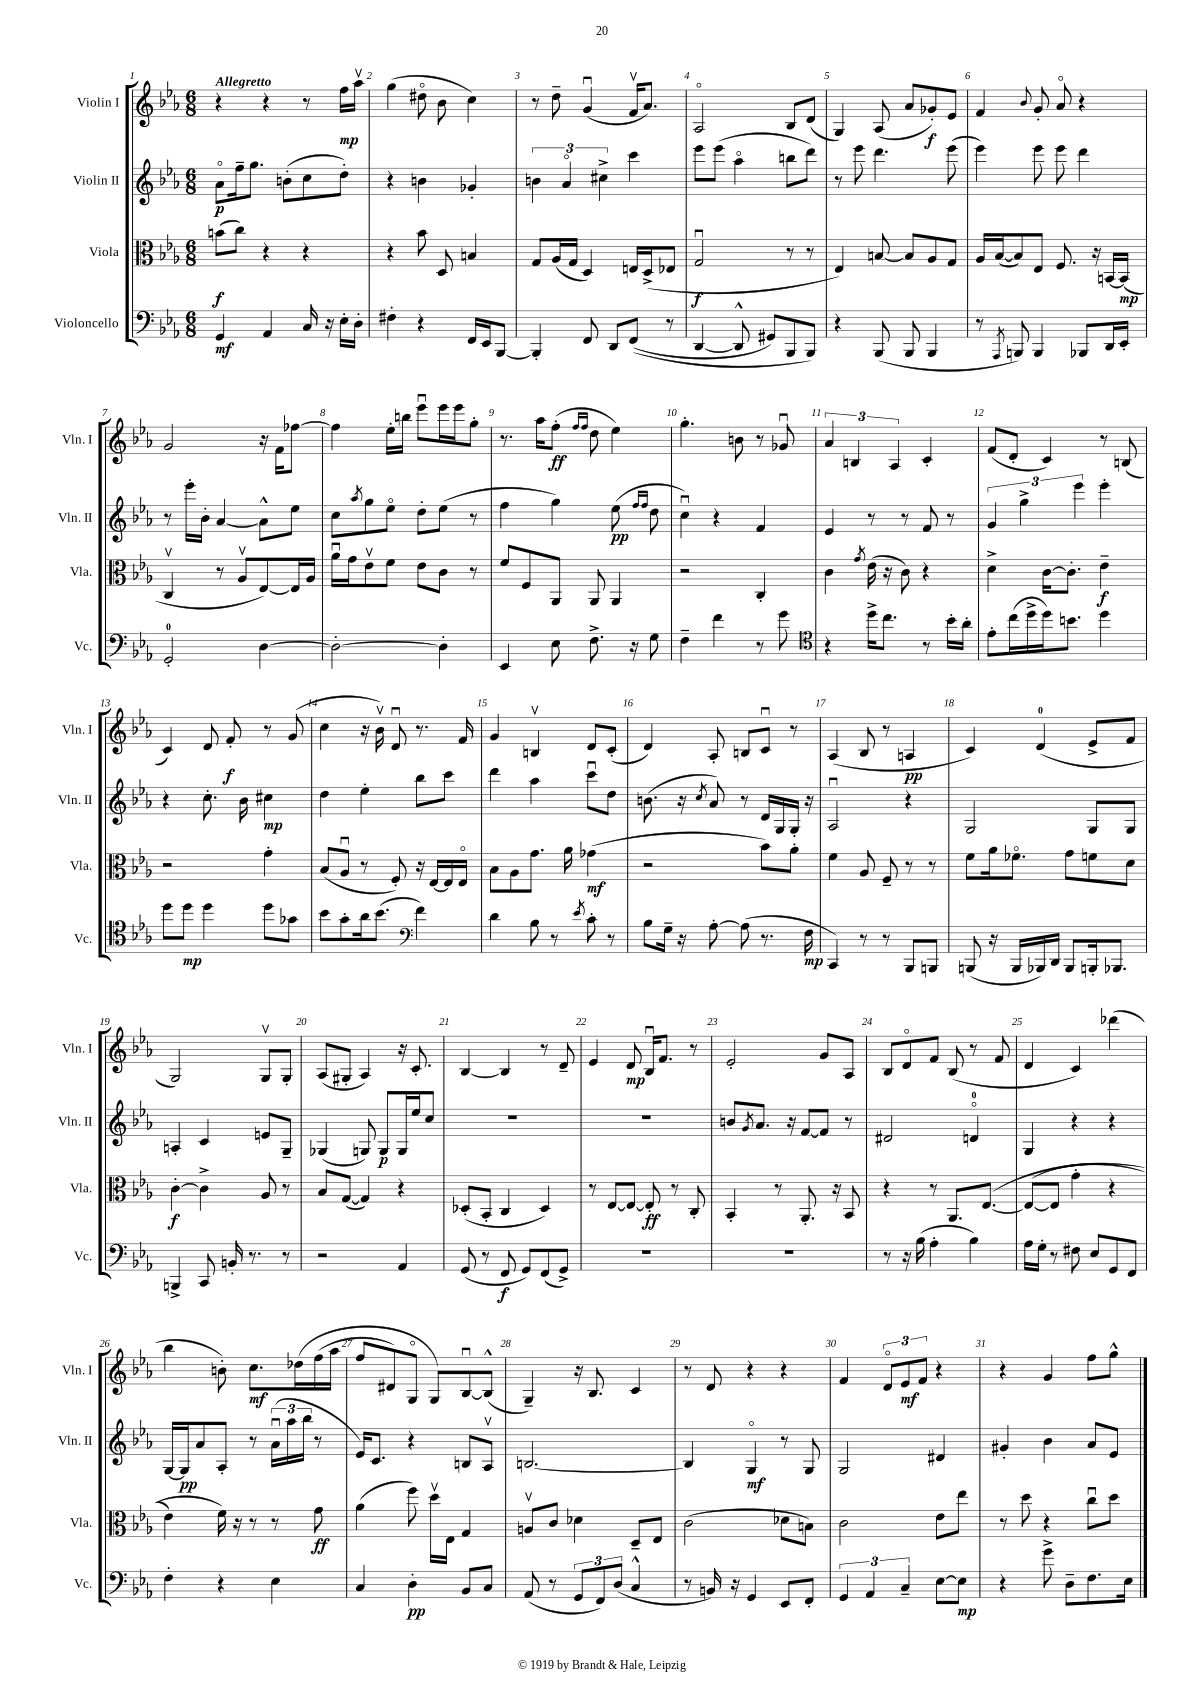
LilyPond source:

<<
\new StaffGroup <<
\new Staff = "s0" \with { instrumentName = "Violin I" shortInstrumentName = "Vln. I" } {
    \clef treble \key ees \major \numericTimeSignature \time 6/8 \tempo "Allegretto"
    r4 r4 r8 f''16\mp aes''16\upbow |
    g''4( dis''8\flageolet bes'8 c''4) |
    r8 d''8-- g'4\downbow( f'16\upbow aes'8.) |
    aes2\flageolet bes8 d'8( |
    g4) aes8( aes'8 ges'8-.\f) ees'8 |
    f'4 \appoggiatura { bes'8 } g'8-. aes'8\flageolet r4 |
    g'2 r16 f'16 fes''8~ |
    fes''4 ees''16-. b''16 ees'''8\downbow ees'''16 ees'''16 g''8-. |
    r8. aes''16 f''8-.\ff( \grace { f''16 f''16 } d''8 ees''4) |
    g''4.-. b'8 r8 ges'8\downbow |
    \tuplet 3/2 { aes'4 b4 aes4 } c'4-. |
    f'8( d'8-. c'4) r8 b8( |
    c'4) d'8 f'8-.\f r8 g'8( |
    c''4 r16 bes'16\upbow) d'8\downbow r8. f'16 |
    g'4 b4\upbow d'8 c'8-.( |
    d'4) aes8-. b8 c'8\downbow r8 |
    aes4( bes8 r8 a4\pp |
    c'4) d'4-0( ees'8-> f'8 |
    g2) g8\upbow g8-. |
    aes8( gis8-. aes4) r16 c'8.-. |
    bes4~ bes4 r8 d'8-- |
    ees'4 d'8\mp bes16\downbow f'8. r8 |
    ees'2-. g'8 aes8 |
    bes8 d'8\flageolet f'8 bes8( r8 f'8 |
    d'4 c'4) des'''4( |
    bes''4 b'8-.) c''8.\mf des''16\( f''16( aes''16 |
    f''8 dis'8) g8\flageolet g8\) bes8~\downbow bes8-^( |
    g4--) r16 bes8. c'4 |
    r8 d'8 r4 r4 |
    f'4 \tuplet 3/2 { d'8\flageolet ees'8\mf f'8 } r4 |
    r4 g'4 f''8 g''8-^ \bar "|." |
}
\new Staff = "s1" \with { instrumentName = "Violin II" shortInstrumentName = "Vln. II" } {
    \clef treble \key ees \major \numericTimeSignature \time 6/8
    aes'8\flageolet\p f''16-- g''8. b'8-.( c''8 d''8-.) |
    r4 b'4 ges'4-. |
    \tuplet 3/2 { b'4 aes'4\flageolet cis''4-> } c'''4 |
    ees'''8 ees'''8( aes''4\flageolet b''8 d'''8) |
    r8 ees'''8 d'''4. ees'''8( |
    ees'''4) ees'''8 ees'''8 d'''4 |
    r8 ees'''16-. bes'16-. aes'4~ aes'8-^ ees''8 |
    c''8 \acciaccatura { aes''8 } g''8 ees''8\flageolet d''8-. ees''8( r8 |
    f''4 g''4) ees''8\pp( \grace { f''16 f''16 } d''8 |
    c''4\downbow) r4 f'4 |
    ees'4 r8 r8 f'8 r8 |
    \tuplet 3/2 { g'4 g''4-> ees'''4 } ees'''4-. |
    r4 c''8.-. bes'16 cis''4\mp |
    d''4 ees''4-. bes''8 c'''8 |
    d'''4 aes''4 c'''8\downbow d''8 |
    b'8.( r16 \acciaccatura { c''8 } aes'8) r8 d'16 g16 g16-. r16 |
    aes2\downbow r4 |
    g2 g8 g8 |
    a4-. c'4 e'8 g8-- |
    ges4( g8) g8\p g16 ees''16 c''8 |
    R2. |
    r2. |
    b'8 \acciaccatura { g'8 } aes'8. r16 f'8~ f'8 r8 |
    dis'2 d'4-0\flageolet |
    g4 r4 r4 |
    g16~ g16\pp aes'8 aes8-. r8 \tuplet 3/2 { aes'16\downbow( aes''16 bes''16 } r8 |
    ees'16) c'8. r4 b8 aes8\upbow |
    b2.~ |
    b4 g4\flageolet\mf r8 g8 |
    g2 dis'4 |
    gis'4-. bes'4 aes'8 ees'8 \bar "|." |
}
\new Staff = "s2" \with { instrumentName = "Viola" shortInstrumentName = "Vla." } {
    \clef alto \key ees \major \numericTimeSignature \time 6/8
    b'8\f( c''8) r4 r4 |
    r4 bes'8 d8 b4 |
    g8 aes16( g16 d4) e16 d16->( ees8 |
    g2\downbow\f r8 r8 |
    ees4) b8~ b8 aes8 g8 |
    aes16 bes16~( bes8) ees8 f8. r16 b,16~ b,16\mp( |
    c4\upbow r8 aes8\upbow ees8~) ees16 aes16 |
    aes'16\downbow g'16 ees'8\upbow f'8 ees'8 c'8 r8 |
    f'8 f8 aes,8 aes,8 aes,4 |
    r2 c4-. |
    c'4 \acciaccatura { g'8 } ees'16( r16 c'8) r4 |
    d'4-> c'16~ c'8.-. ees'4--\f |
    r2 g'4-. |
    bes8( aes8\downbow r8 f8-.) r16 ees16~ ees16 ees16\flageolet |
    bes8 aes8 g'8. aes'16 ges'4\mf( |
    r2 bes'8) aes'8-. |
    f'4 aes8 f8-- r8 r8 |
    f'8 aes'16 fes'8.\flageolet g'8 f'8 d'8 |
    c'4~-.\f c'4-> aes8 r8 |
    bes8 g8~( g4) r4 |
    des8-.( bes,8-. c4 des4) |
    r8 ees8~ ees8~ ees8-.\ff r8 c8-. |
    bes,4-. r8 aes,8.-. r16 bes,8 |
    r4 r8 aes,8. ees8.~\( |
    ees8~( ees8 g'4-. r4 |
    ees'4) f'16\) r16 r8 r8 g'8\ff |
    aes'4( f''8) d''16\upbow ees16 g4 |
    a8\upbow c'8 des'4 d8-- ees8 |
    c'2( des'8 b8) |
    c'2 ees'8 ees''8 |
    r8 d''8 r4 c''8\downbow d''8 \bar "|." |
}
\new Staff = "s3" \with { instrumentName = "Violoncello" shortInstrumentName = "Vc." } {
    \clef bass \key ees \major \numericTimeSignature \time 6/8
    g,4\mf aes,4 c16 r16 ees16-. d16-. |
    fis4-. r4 f,16 ees,16 bes,,8~ |
    bes,,4-. f,8 d,8 f,8(\( r8 |
    d,4~ d,8-^ gis,8) bes,,8 bes,,8\) |
    r4 bes,,8( bes,,8 bes,,4 |
    r8 \acciaccatura { aes,,8 } b,,8) b,,4 bes,,8 d,16 ees,16-. |
    g,2-0-. d4~ |
    d2~-. d4-. |
    ees,4 ees8 f8.-> r16 g8 |
    f4-- f'4 r8 g'8 |
    \clef tenor r4 d''16-> c''8. r8 bes'16-. aes'16-. |
    ees'8-. c''16( d''16-> d''16) b'8. d''4 |
    d''8 d''8\mp d''4 d''8 ges'8 |
    bes'8 g'8-. aes'16 bes'8.( \clef bass f'4) |
    d'4 bes8 r8 \acciaccatura { ees'8 } c'8-. r8 |
    bes8 g16-- r16 aes8~-. aes8( r8. f16\mp |
    c,4) r8 r8 bes,,8 b,,8 |
    b,,8( r16 b,,16 bes,,16) d,16 bes,,8 b,,16-. bes,,8. |
    b,,4-> c,8 b,16-. r8. r8 |
    r2 aes,4 |
    g,8( r8 f,8\f g,8) f,8( g,8->) |
    R2. |
    R2. |
    r8 r16 bes16( aes4-. bes4) |
    aes16 g16-. r8 fis8 ees8 g,8 f,8 |
    f4-. r4 ees4 |
    c4 d4-.\pp bes,8 c8 |
    aes,8( r8 \tuplet 3/2 { g,8 f,8) d8( } c4-^ |
    r8 b,16) r16 g,4 ees,8 f,8-. |
    \tuplet 3/2 { g,4 aes,4 c4-- } ees8~ ees8\mp |
    r4 g'8-> d8-- f8. ees16 \bar "|." |
}
>>
>>
\layout { \context { \Score \override BarNumber.break-visibility = ##(#f #t #t) barNumberVisibility = #all-bar-numbers-visible } }
